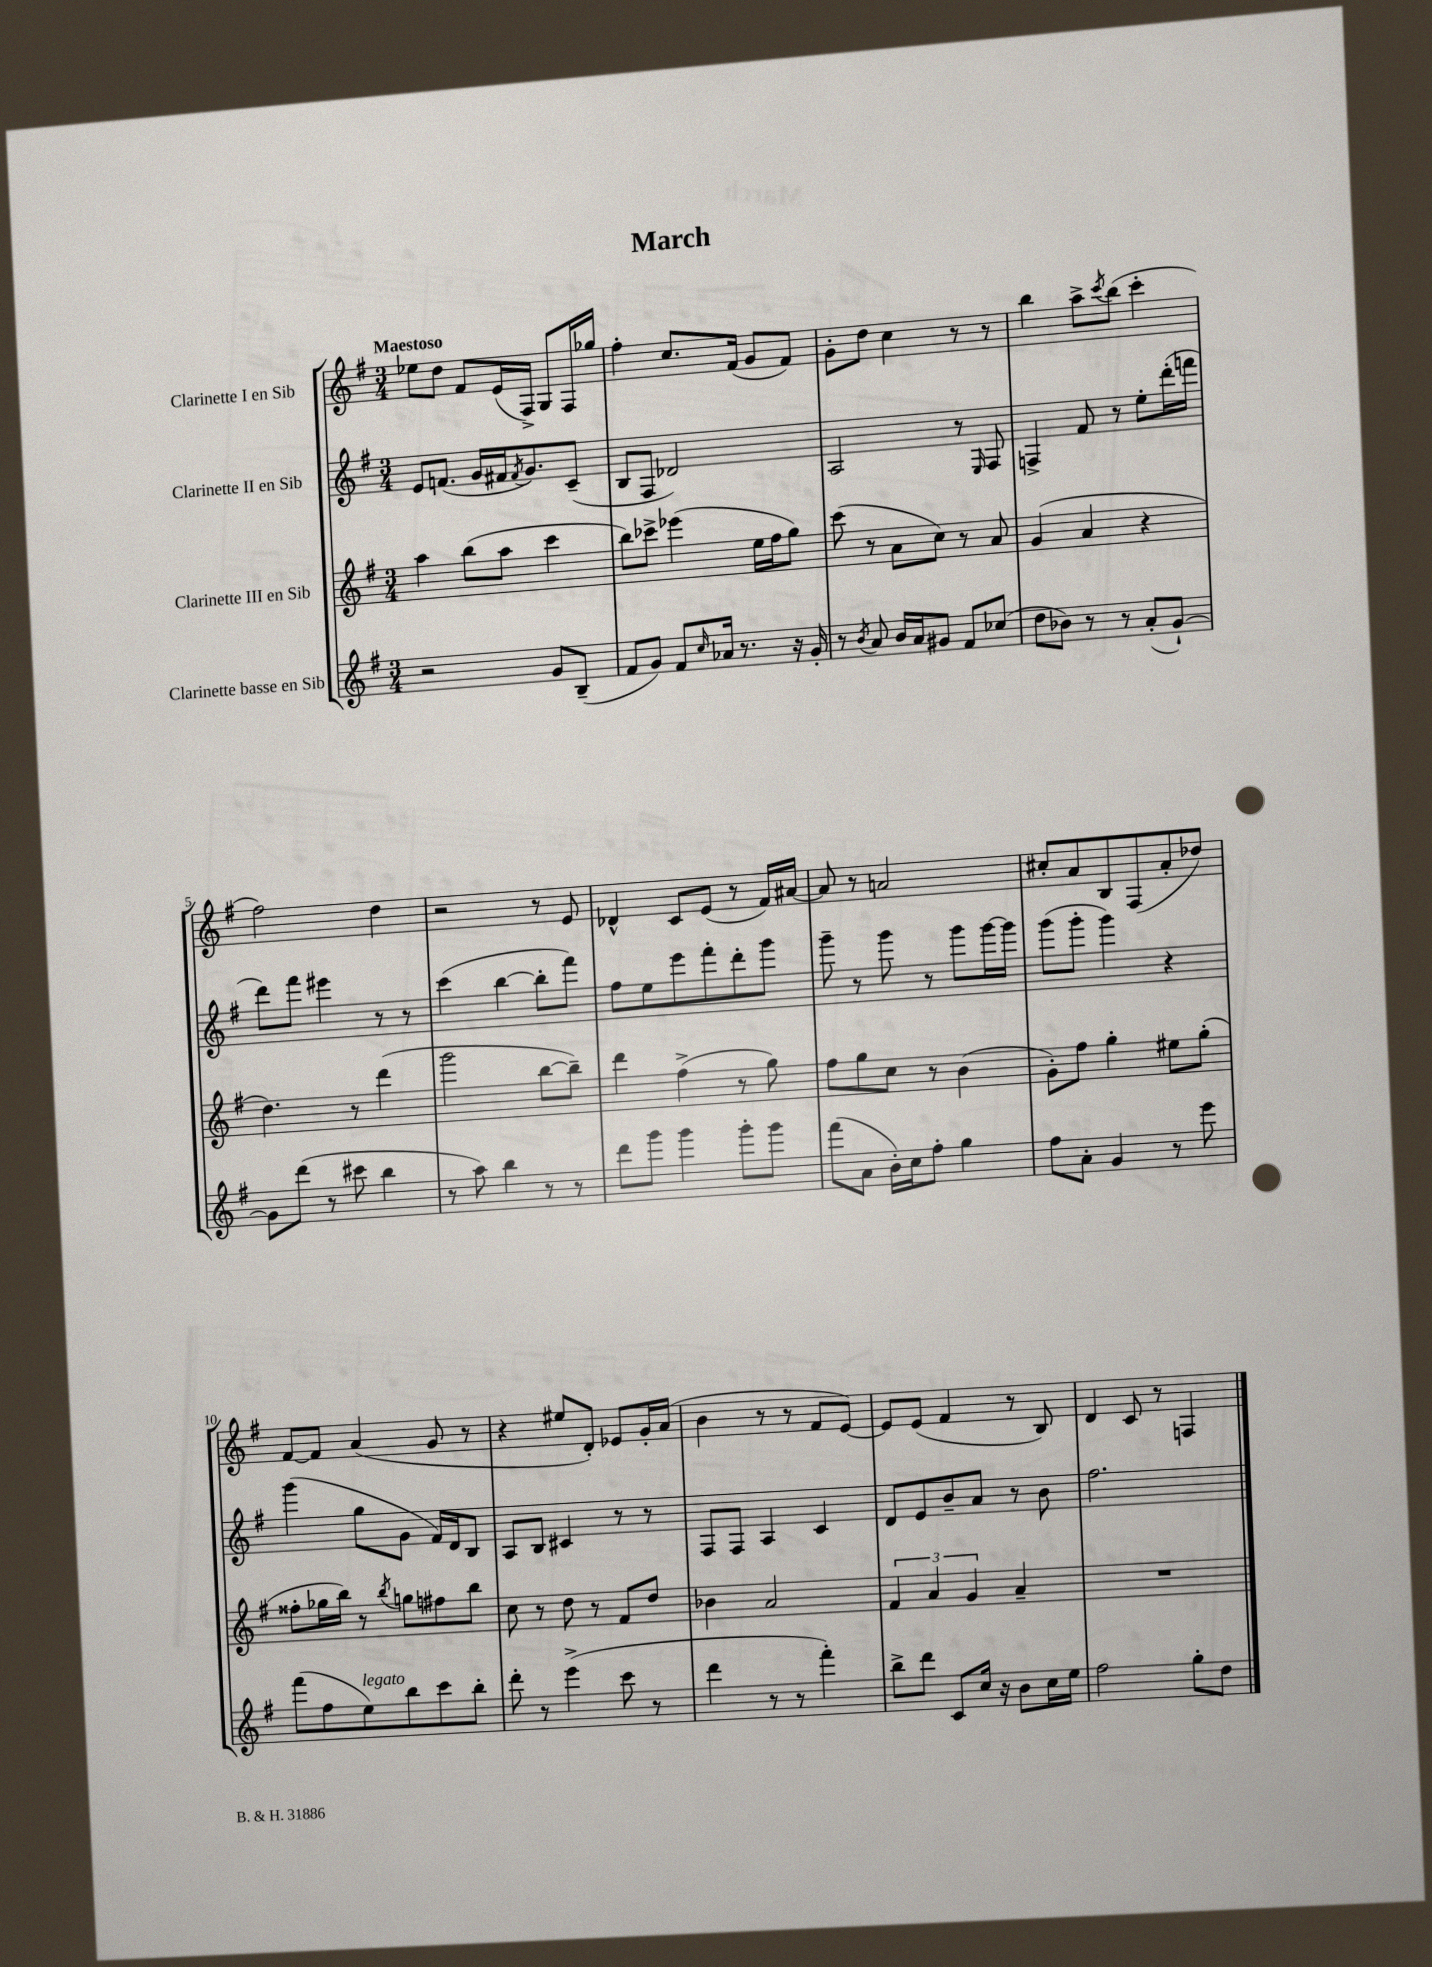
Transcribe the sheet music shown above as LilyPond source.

\header { title = "March" }
<<
\new StaffGroup <<
\new Staff = "s0" \with { instrumentName = "Clarinette I en Sib" } {
    \clef treble \key g \major \numericTimeSignature \time 3/4 \tempo "Maestoso"
    ees''8 d''8 fis'8 e'16( fis16->) g8 fis16 ges''16 |
    fis''4-. c''8. fis'16( g'8 fis'8) |
    g'8-. d''8 c''4 r8 r8 |
    b''4 a''8-> \acciaccatura { c'''8 } b''8( c'''4-. |
    fis''2) d''4 |
    r2 r8 e'8 |
    des'4-^ c'8 e'8( r8 fis'16) ais'16~ |
    ais'8 r8 a'2 |
    cis''8-. a'8 b8 fis8( a'8-. des''8) |
    fis'8~ fis'8 a'4( g'8 r8 |
    r4 eis''8 d'8-.) ees'8 g'16-. a'16( |
    b'4 r8 r8 fis'8 e'8~) |
    e'8 e'8( fis'4 r8 b8) |
    d'4 c'8 r8 f4 \bar "|." |
}
\new Staff = "s1" \with { instrumentName = "Clarinette II en Sib" } {
    \clef treble \key g \major \numericTimeSignature \time 3/4
    e'8 f'8.( g'16 fis'16 \acciaccatura { fis'8 } g'8.) c'8--( |
    b8 fis8 des'2) |
    a2 r8 \grace { e16 } fis8 |
    f4-> fis'8 r8 e''8-. d'''16-.( f'''16 |
    d'''8) fis'''8 eis'''4 r8 r8 |
    c'''4( b''4~ b''8-. fis'''8) |
    fis''8 e''8 e'''8 fis'''8-. d'''8-. g'''8 |
    g'''8-- r8 g'''8 r8 g'''8 g'''16~ g'''16 |
    g'''8( g'''8-. g'''4) r4 |
    g'''4( g''8 g'8 fis'16) d'16 b8 |
    a8 b8 cis'4 r8 r8 |
    fis8 fis8 a4 c'4 |
    d'8 e'8 b'8-- a'8 r8 b'8 |
    fis''2. \bar "|." |
}
\new Staff = "s2" \with { instrumentName = "Clarinette III en Sib" } {
    \clef treble \key g \major \numericTimeSignature \time 3/4
    a''4 b''8( a''8 c'''4 |
    b''8) ces'''8-> ees'''4( e''16 fis''16 g''8) |
    c'''8( r8 a'8 c''8) r8 a'8 |
    g'4( a'4 r4 |
    d''4.) r8 d'''4( |
    g'''2 b''8~ b''8--) |
    d'''4 fis''4->( r8 g''8) |
    fis''8 g''8 c''8 r8 b'4( |
    g'8-.) fis''8 g''4-. eis''8 g''8-.( |
    fisis''8-. ges''16 b''16) r8 \acciaccatura { b''8 } g''8 fis''8 b''8 |
    c''8 r8 d''8 r8 fis'8 d''8 |
    bes'4 a'2 |
    \tuplet 3/2 { fis'4 a'4 g'4 } a'4-- |
    R2. \bar "|." |
}
\new Staff = "s3" \with { instrumentName = "Clarinette basse en Sib" } {
    \clef treble \key g \major \numericTimeSignature \time 3/4
    r2 g'8 b8--( |
    fis'8 g'8) fis'8 \grace { c''16 } aes'16 r8. r16 g'16-. |
    r8 \acciaccatura { b'8 } a'8 b'16 a'16 gis'8 fis'8 ces''8( |
    d''8 bes'8) r8 r8 a'8-.( g'8~-!) |
    g'8 d'''8( r8 cis'''8 b''4 |
    r8 a''8) b''4 r8 r8 |
    d'''8 g'''8 g'''4 g'''8-. g'''8 |
    fis'''8( a'8 b'16-.) c''16 fis''8-. g''4 |
    fis''8 a'8-. g'4 r8 e'''8 |
    fis'''8( fis''8 e''8^\markup { \italic "legato" }) b''8 c'''8 b''8-. |
    d'''8-. r8 e'''4->( c'''8 r8 |
    d'''4 r8 r8 fis'''4-.) |
    b''8-> d'''8 c'8 c''16 r16 b'8 c''16 e''16 |
    fis''2 g''8-. d''8 \bar "|." |
}
>>
>>
